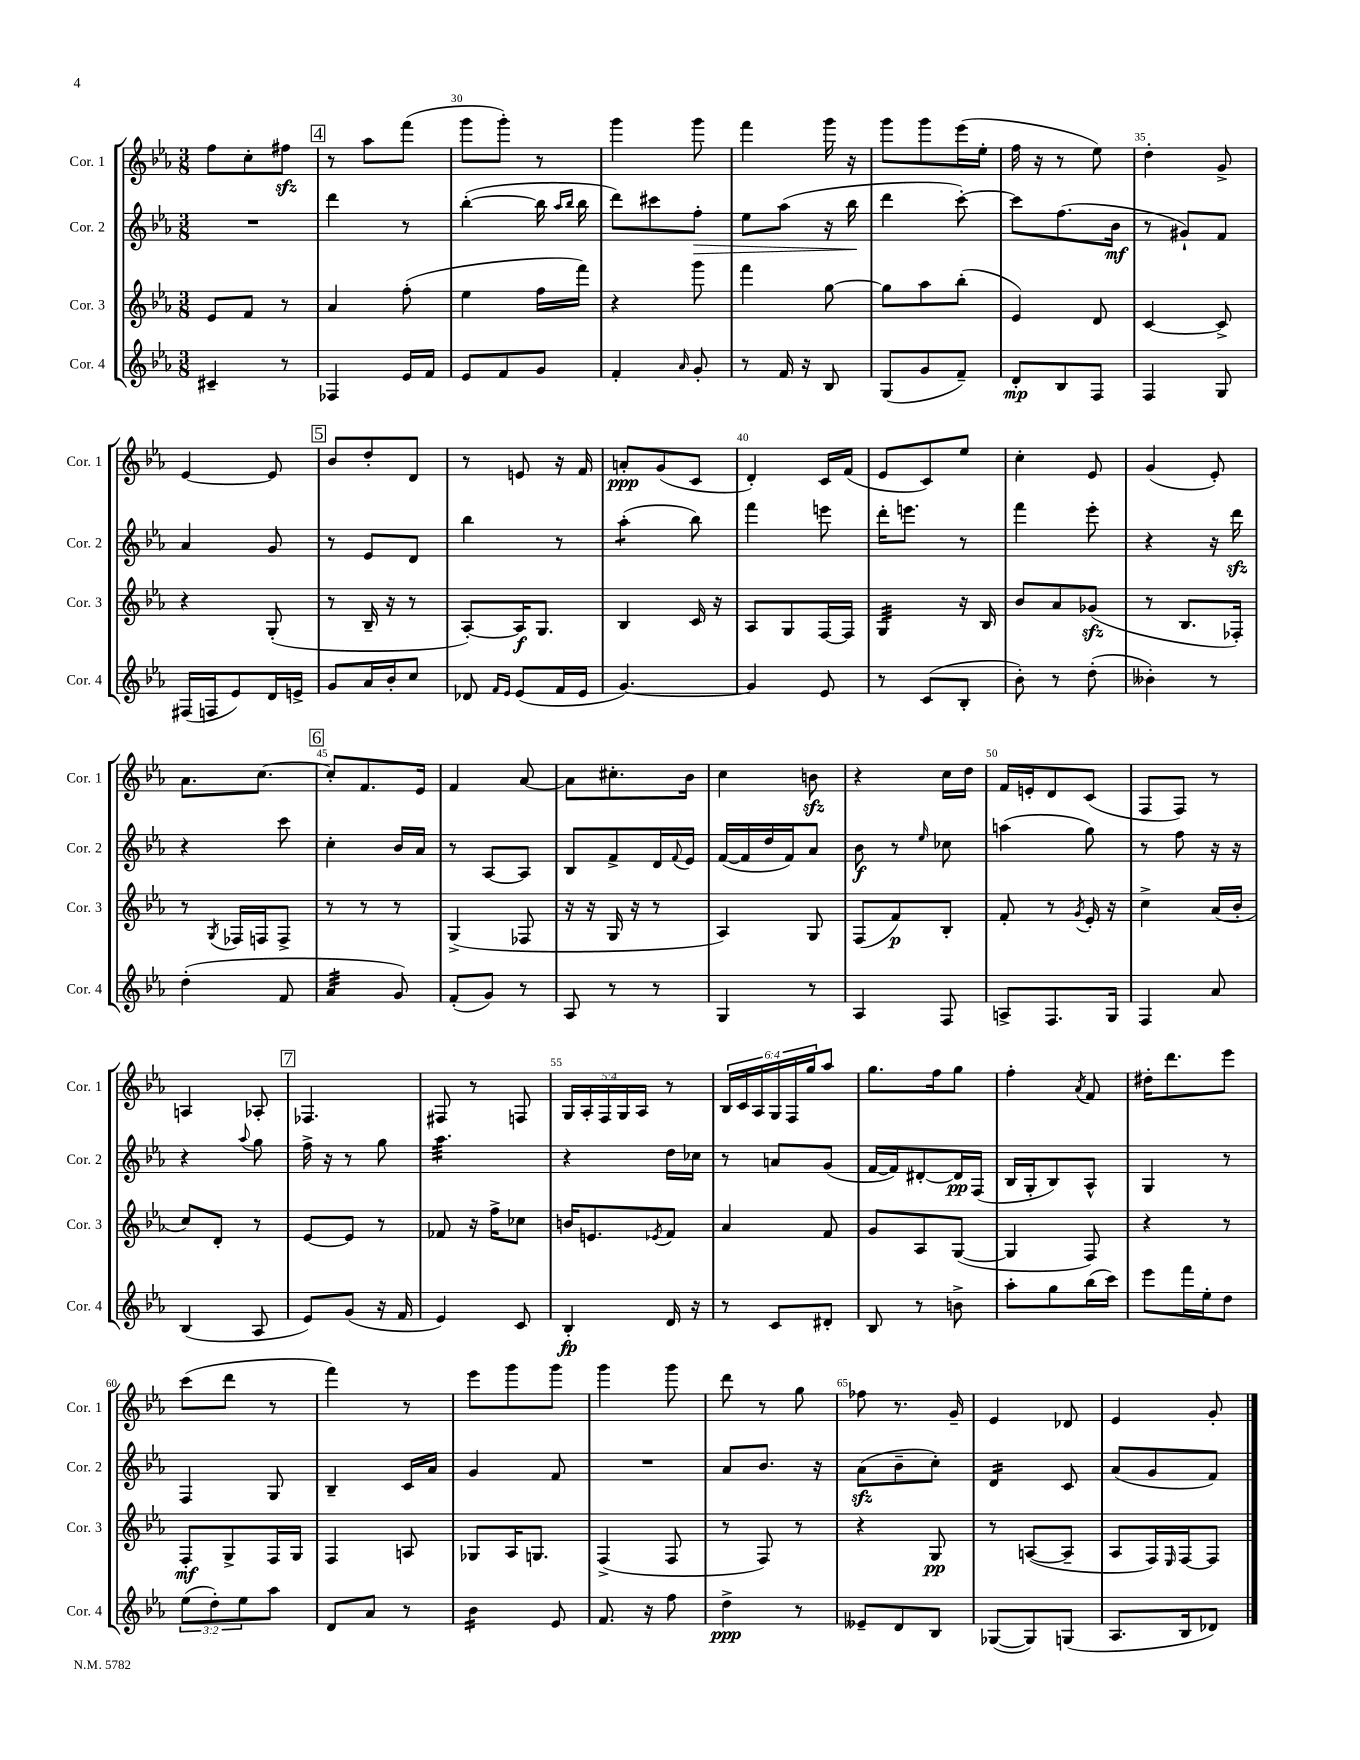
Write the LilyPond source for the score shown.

<<
\new StaffGroup <<
\new Staff = "s0" \with { instrumentName = "Cor. 1" shortInstrumentName = "Cor. 1" } {
    \clef treble \key ees \major \numericTimeSignature \time 3/8 \override Staff.TupletNumber.text = #tuplet-number::calc-fraction-text
    f''8 c''8-. fis''8\sfz |
    \mark \markup { \box "4" } r8 aes''8 f'''8( |
    g'''8 g'''8-.) r8 |
    g'''4 g'''8 |
    f'''4 g'''16 r16 |
    g'''8 g'''8 ees'''16( ees''16-. |
    f''16 r16 r8 ees''8) |
    d''4-. g'8-> |
    ees'4~ ees'8 |
    \mark \markup { \box "5" } bes'8 d''8-. d'8 |
    r8 e'8 r16 f'16 |
    a'8-.\ppp g'8( c'8 |
    d'4-.) c'16 f'16( |
    ees'8 c'8) ees''8 |
    c''4-. ees'8 |
    g'4( ees'8-.) |
    aes'8. c''8.~ |
    \mark \markup { \box "6" } c''8-. f'8. ees'16 |
    f'4 aes'8~ |
    aes'8 cis''8.-. bes'16 |
    c''4 b'8\sfz |
    r4 c''16 d''16 |
    f'16 e'16-. d'8 c'8( |
    f8 f8) r8 |
    a4 aes8-. |
    \mark \markup { \box "7" } fes4. |
    fis8 r8 f8 |
    \tuplet 5/4 { g16 aes16-. f16 g16 aes16 } r8 |
    \tuplet 6/4 { bes16 c'16 aes16 g16 f16 g''16 } aes''8 |
    g''8. f''16 g''8 |
    f''4-. \acciaccatura { aes'8 } f'8 |
    dis''16-. d'''8. ees'''8 |
    c'''8( d'''8 r8 |
    f'''4) r8 |
    ees'''8 g'''8 g'''8 |
    g'''4 g'''8 |
    d'''8 r8 g''8 |
    fes''8 r8. g'16-- |
    ees'4 des'8 |
    ees'4 g'8-. \bar "|." |
}
\new Staff = "s1" \with { instrumentName = "Cor. 2" shortInstrumentName = "Cor. 2" } {
    \clef treble \key ees \major \numericTimeSignature \time 3/8
    R4. |
    \mark \markup { \box "4" } d'''4 r8 |
    bes''4~-.( bes''16 \grace { aes''16 bes''16 } bes''16 |
    d'''8) cis'''8 f''8-.\> |
    ees''8 aes''8( r16 bes''16\! |
    d'''4 c'''8~-.) |
    c'''8 f''8.( bes'16\mf |
    r8 gis'8-!) f'8 |
    aes'4 g'8 |
    \mark \markup { \box "5" } r8 ees'8 d'8 |
    bes''4 r8 |
    aes''4:8-.( bes''8) |
    f'''4 e'''8 |
    d'''16-. e'''8. r8 |
    f'''4 ees'''8-. |
    r4 r16 d'''16\sfz |
    r4 c'''8 |
    \mark \markup { \box "6" } c''4-. bes'16 aes'16 |
    r8 aes8~ aes8 |
    bes8 f'8-> d'16 \appoggiatura { f'8 } ees'16 |
    f'16~( f'16 d''16 f'16) aes'8 |
    bes'8\f r8 \grace { ees''16 } ces''8 |
    a''4( g''8) |
    r8 f''8 r16 r16 |
    r4 \appoggiatura { aes''8 } g''8 |
    \mark \markup { \box "7" } f''16-> r16 r8 g''8 |
    aes''4.:32 |
    r4 d''16 ces''16 |
    r8 a'8 g'8( |
    f'16~ f'16) dis'8~-. dis'16\pp f16( |
    bes16 g16-. bes8) aes8-^ |
    g4 r8 |
    f4 g8 |
    bes4-- c'16 aes'16 |
    g'4 f'8 |
    R4. |
    aes'8 bes'8. r16 |
    aes'8\sfz( bes'8-- c''8-.) |
    d'4:16 c'8 |
    aes'8( g'8 f'8) \bar "|." |
}
\new Staff = "s2" \with { instrumentName = "Cor. 3" shortInstrumentName = "Cor. 3" } {
    \clef treble \key ees \major \numericTimeSignature \time 3/8
    ees'8 f'8 r8 |
    \mark \markup { \box "4" } aes'4 f''8-.( |
    ees''4 f''16 f'''16) |
    r4 g'''8 |
    f'''4 g''8~ |
    g''8 aes''8 bes''8-.( |
    ees'4) d'8 |
    c'4~ c'8-> |
    r4 g8-.( |
    \mark \markup { \box "5" } r8 bes16-- r16 r8 |
    aes8~-.) aes16\f g8. |
    bes4 c'16 r16 |
    aes8 g8 f16~ f16 |
    g4:32 r16 bes16 |
    bes'8 aes'8 ges'8\sfz( |
    r8 bes8. fes16-.) |
    r8 \acciaccatura { g8 } fes16 f16 f8-> |
    \mark \markup { \box "6" } r8 r8 r8 |
    g4->( fes8 |
    r16 r16 g16 r16 r8 |
    aes4) g8 |
    f8( f'8\p) bes8-. |
    f'8-. r8 \acciaccatura { g'8 } ees'16-. r16 |
    c''4-> aes'16( bes'16-. |
    c''8) d'8-. r8 |
    \mark \markup { \box "7" } ees'8~ ees'8 r8 |
    fes'8 r16 f''16-> ces''8 |
    b'16 e'8. \acciaccatura { ees'8 } f'8 |
    aes'4 f'8 |
    g'8 aes8 g8~( |
    g4 f8) |
    r4 r8 |
    f8-.\mf g8-> f16 g16 |
    f4 a8 |
    ges8 aes16 g8. |
    f4->( f8 |
    r8 f8) r8 |
    r4 g8\pp |
    r8 a8~( a8-- |
    aes8 f16) \grace { ees16 } f16~ f8 \bar "|." |
}
\new Staff = "s3" \with { instrumentName = "Cor. 4" shortInstrumentName = "Cor. 4" } {
    \clef treble \key ees \major \numericTimeSignature \time 3/8 \override Staff.TupletNumber.text = #tuplet-number::calc-fraction-text
    cis'4-- r8 |
    \mark \markup { \box "4" } fes4 ees'16 f'16 |
    ees'8 f'8 g'8 |
    f'4-. \grace { aes'16 } g'8-. |
    r8 f'16 r16 bes8 |
    g8( g'8 f'8--) |
    d'8-.\mp bes8 f8 |
    f4 g8 |
    fis16( f16 ees'8) d'16 e'16-> |
    \mark \markup { \box "5" } g'8 aes'16 bes'16-. c''8 |
    des'8 \grace { f'16 ees'16 } ees'8( f'16 ees'16 |
    g'4.~) |
    g'4 ees'8 |
    r8 c'8( bes8-. |
    bes'8-.) r8 d''8-.( |
    beses'4-.) r8 |
    d''4-.( f'8 |
    \mark \markup { \box "6" } aes'4:32 g'8) |
    f'8-.( g'8) r8 |
    aes8 r8 r8 |
    g4 r8 |
    aes4 f8 |
    a8-> f8. g16 |
    f4 aes'8 |
    bes4( aes8 |
    \mark \markup { \box "7" } ees'8) g'8( r16 f'16 |
    ees'4) c'8 |
    bes4-.\fp d'16 r16 |
    r8 c'8 dis'8-. |
    bes8 r8 b'8-> |
    aes''8-. g''8 bes''16( c'''16) |
    ees'''8 f'''16 ees''16-. d''8 |
    \tuplet 3/2 { ees''8( d''8-.) ees''8 } aes''8 |
    d'8 aes'8 r8 |
    bes'4:16 ees'8 |
    f'8. r16 f''8 |
    d''4->\ppp r8 |
    eeses'8-- d'8 bes8 |
    ges8~( ges8) g8( |
    aes8. bes16 des'8) \bar "|." |
}
>>
>>
\layout { \context { \Score currentBarNumber = #28 \override BarNumber.break-visibility = ##(#f #t #t) barNumberVisibility = #(every-nth-bar-number-visible 5) } }
